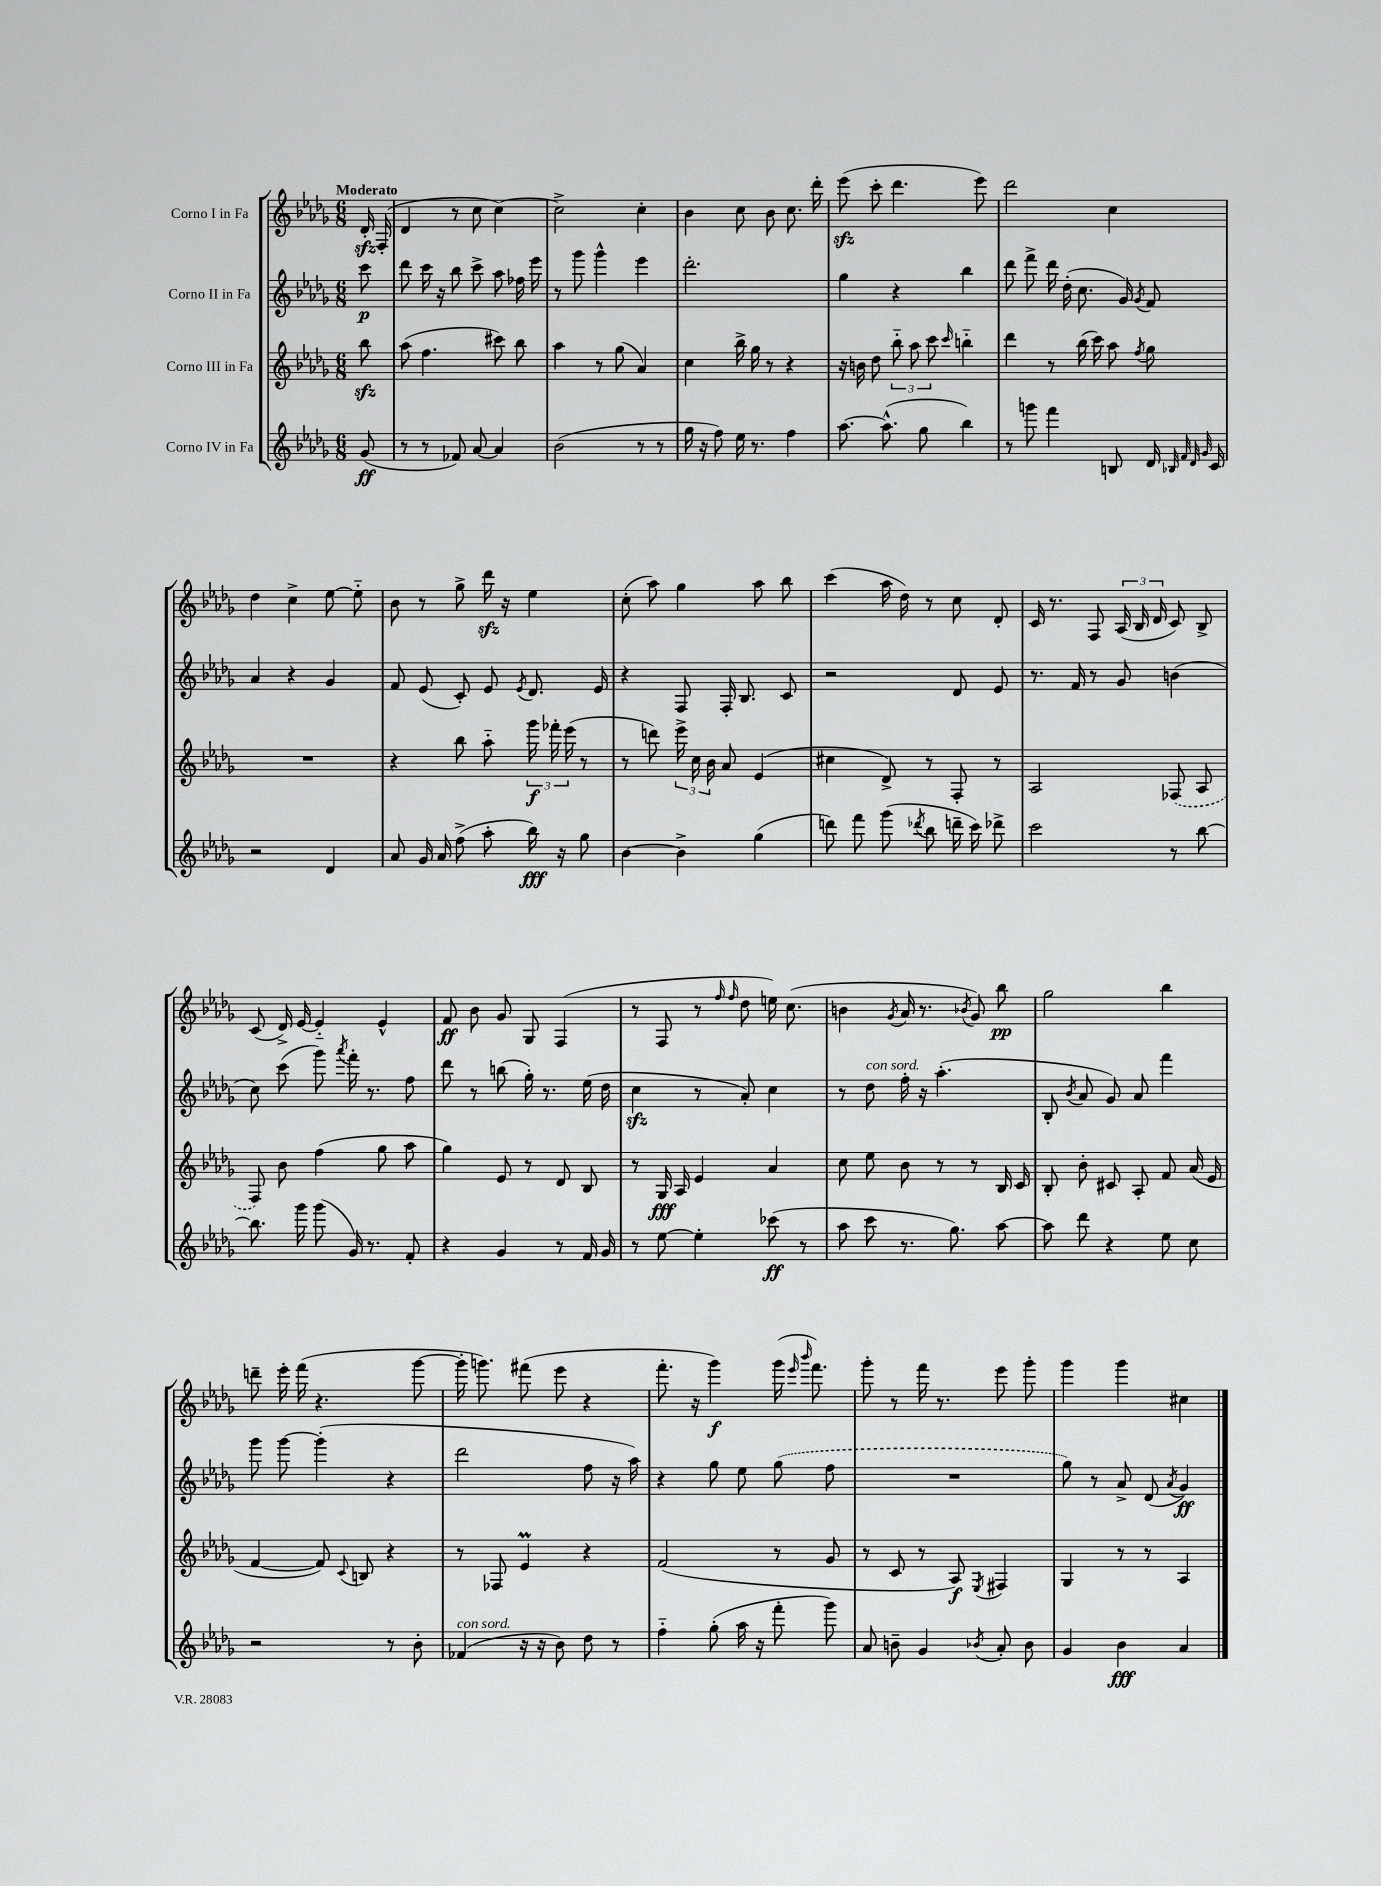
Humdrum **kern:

**kern	**kern	**kern	**kern
*staff4	*staff3	*staff2	*staff1
*clefG2	*clefG2	*clefG2	*clefG2
*k[b-e-a-d-g-]	*k[b-e-a-d-g-]	*k[b-e-a-d-g-]	*k[b-e-a-d-g-]
*M6/8	*M6/8	*M6/8	*M6/8
(8g-	8bb-	8ccc	16d-'
.	.	.	(16F'
=	=	=	=
8r	(8aa-	8ddd-	4d-
8r	4.ff	16ccc	.
.	.	16r	.
8f-)	.	8bb-	8r
[8a-	.	8ccc^	8cc
4a-]	8ccc#)	8aa-	[4cc)
.	8bb-	16ff-	.
.	.	16eee-	.
=	=	=	=
(2b-	4aa-	8r	2cc^]
.	.	8ggg-	.
.	8r	4ggg-^^	.
.	(8gg-	.	.
8r	4a-)	4eee-	4cc'
8r	.	.	.
=	=	=	=
16gg-	4cc	2.ddd-'	4b-
16r	.	.	.
8ff)	.	.	.
16ee-	16bb-^	.	8cc
8.r	16gg-	.	.
.	8r	.	8b-
4ff	4r	.	8.cc
.	.	.	16ddd-'
=	=	=	=
[8.aa-	16r	4gg-	(8eee-
.	16b	.	.
.	8dd-	.	8ccc'
(8.aa-^^]	.	.	.
.	12bb-'~	4r	4.ddd-
.	12aa-	.	.
8gg-	.	.	.
.	12ccc	.	.
.	16qqccc	.	.
4bb-)	4bb'~	4bb-	.
.	.	.	8eee-)
=	=	=	=
8r	4ddd-	8ddd-	2ddd-
8ggg	.	8fff^	.
4fff	8r	16ddd-	.
.	.	(16dd-'	.
.	(16bb-	8.cc	.
.	16ccc)	.	.
8B	8aa-	.	4cc
.	.	16g-)	.
.	8qff	8qg-	.
16d-	8gg-	8f	.
32qqB-	.	.	.
32qqf	.	.	.
32qqd-	.	.	.
32qqg-	.	.	.
16c	.	.	.
=	=	=	=
2r	2.r	4a-	4dd-
.	.	4r	4cc^
4d-	.	4g-	[8ee-
.	.	.	8ee-'~]
=	=	=	=
8a-	4r	8f	8b-
16g-	.	(8e-	8r
16a-	.	.	.
(8ff^	8bb-	8c')	8gg-^
8aa-'	8aa-'~	8e-	16ddd-
.	.	.	16r
.	.	8qe-	.
16bb-)	24ggg-	8.d-	4ee-
.	24fff-'	.	.
16r	.	.	.
.	(24eee-	.	.
8gg-	8r	.	.
.	.	16e-	.
=	=	=	=
[4b-	8r	4r	(8cc'
.	8ddd)	.	8aa-)
4b-^]	24eee-^	8F	4gg-
.	24cc	.	.
.	24b-	.	.
.	8a-	16F'	.
.	.	8.B-	.
(4gg-	(4e-	.	8aa-
.	.	8c	8bb-
=	=	=	=
8ddd)	4cc#	2r	(4ccc
8fff	.	.	.
(8ggg-	8d-^)	.	16aa-
.	.	.	16dd-)
8qddd-	.	.	.
8bb-	8r	.	8r
16ddd~	8F'	8d-	8cc
16ccc)	.	.	.
8ddd-^	8r	8e-	8d-'
=	=	=	=
2ccc	2A-	8.r	16c
.	.	.	8.r
.	.	16f	.
.	.	8r	8F
.	.	8g-	(24A-
.	.	.	24B-
.	.	.	24d-
8r	(8F-	(4b	8c)
[8bb-	8A-	.	8B-^
=	=	=	=
8.bb-]	8F)	8cc)	(8c
.	8b-	(8ccc	16d-^)
16ggg-	.	.	[16e-
(8ggg-	(4ff	8ggg-)	4e-'~]
.	.	8qaaa-	.
16g-)	.	16fff'	.
8.r	.	8.r	.
.	8gg-	.	4e-^^
8f'	8aa-	8ff	.
=	=	=	=
4r	4gg-)	8ddd-	8f
.	.	8r	8b-
4g-	8e-	(8bb	8g-
.	8r	16gg-')	8G-
.	.	8.r	.
8r	8d-	.	(4F
16f	8B-	(16ee-	.
16g-	.	16dd-	.
=	=	=	=
8r	8r	4cc	8r
[8ee-	16G-	.	8F
.	16A-	.	.
4ee-']	4e-	8r	8r
.	.	.	16qqff
.	.	.	16qqff
.	.	8a-')	8dd-
(8ccc-	4a-	4cc	16ee)
.	.	.	(8.cc
8r	.	.	.
=	=	=	=
8aa-	8cc	8r	4b
8ccc	8ee-	8dd-	.
.	.	.	8qg-
8.r	8b-	16ff'	16a-
.	.	16r	8.r
.	8r	(4.aa-'	.
8.gg-)	.	.	.
.	.	.	8qb-
.	8r	.	8g-)
[8aa-	16B-	.	8bb-
.	16c	.	.
=	=	=	=
8aa-]	8B-'	8B-'	2gg-
.	.	8qb-	.
8ddd-	8b-'	8a-	.
4r	8c#	8g-)	.
.	8A-'	8a-	.
8ee-	8f	4fff	4bb-
8cc	(16a-	.	.
.	16e-	.	.
=	=	=	=
2r	[4f	8ggg-	8ddd~
.	.	[8ggg-	16eee-'
.	.	.	(16fff
.	8f])	(4ggg-']	4.r
.	8qqc	.	.
.	8B	.	.
8r	4r	4r	.
8b-'	.	.	[8ggg-
=	=	=	=
(4f-	8r	2ddd-	16ggg-']
.	.	.	8.ggg)
.	8F-	.	.
16r	4e-	.	(8fff#
16r	.	.	.
8b-)	.	.	8eee-
8dd-	4r	8ff	4r
8r	.	16r	.
.	.	16aa-)	.
=	=	=	=
4ff'~	(2f	4r	8.fff'
.	.	.	16r
(8gg-'	.	8gg-	4ggg-)
16aa-	.	8ee-	.
16r	.	.	.
8fff'	8r	(8gg-	(16ggg-
.	.	.	16qqeee-
.	.	.	16qqbbb-
.	.	.	8.fff)
8ggg-)	8g-	8ff	.
=	=	=	=
8a-	8r	2.r	8ggg-'
8b~	8c	.	8r
4g-	8r	.	16fff
.	.	.	8.r
.	8A-)	.	.
8qb-	8qE-	.	.
8a-'	4F#	.	8eee-
8b-	.	.	8ggg-'
=	=	=	=
4g-	4G-	8gg-)	4ggg-
.	.	8r	.
4b-	8r	8a-^	4ggg-
.	8r	(8d-	.
.	.	8qa-	.
4a-	4A-	4g-)	4cc#
==	==	==	==
*-	*-	*-	*-
